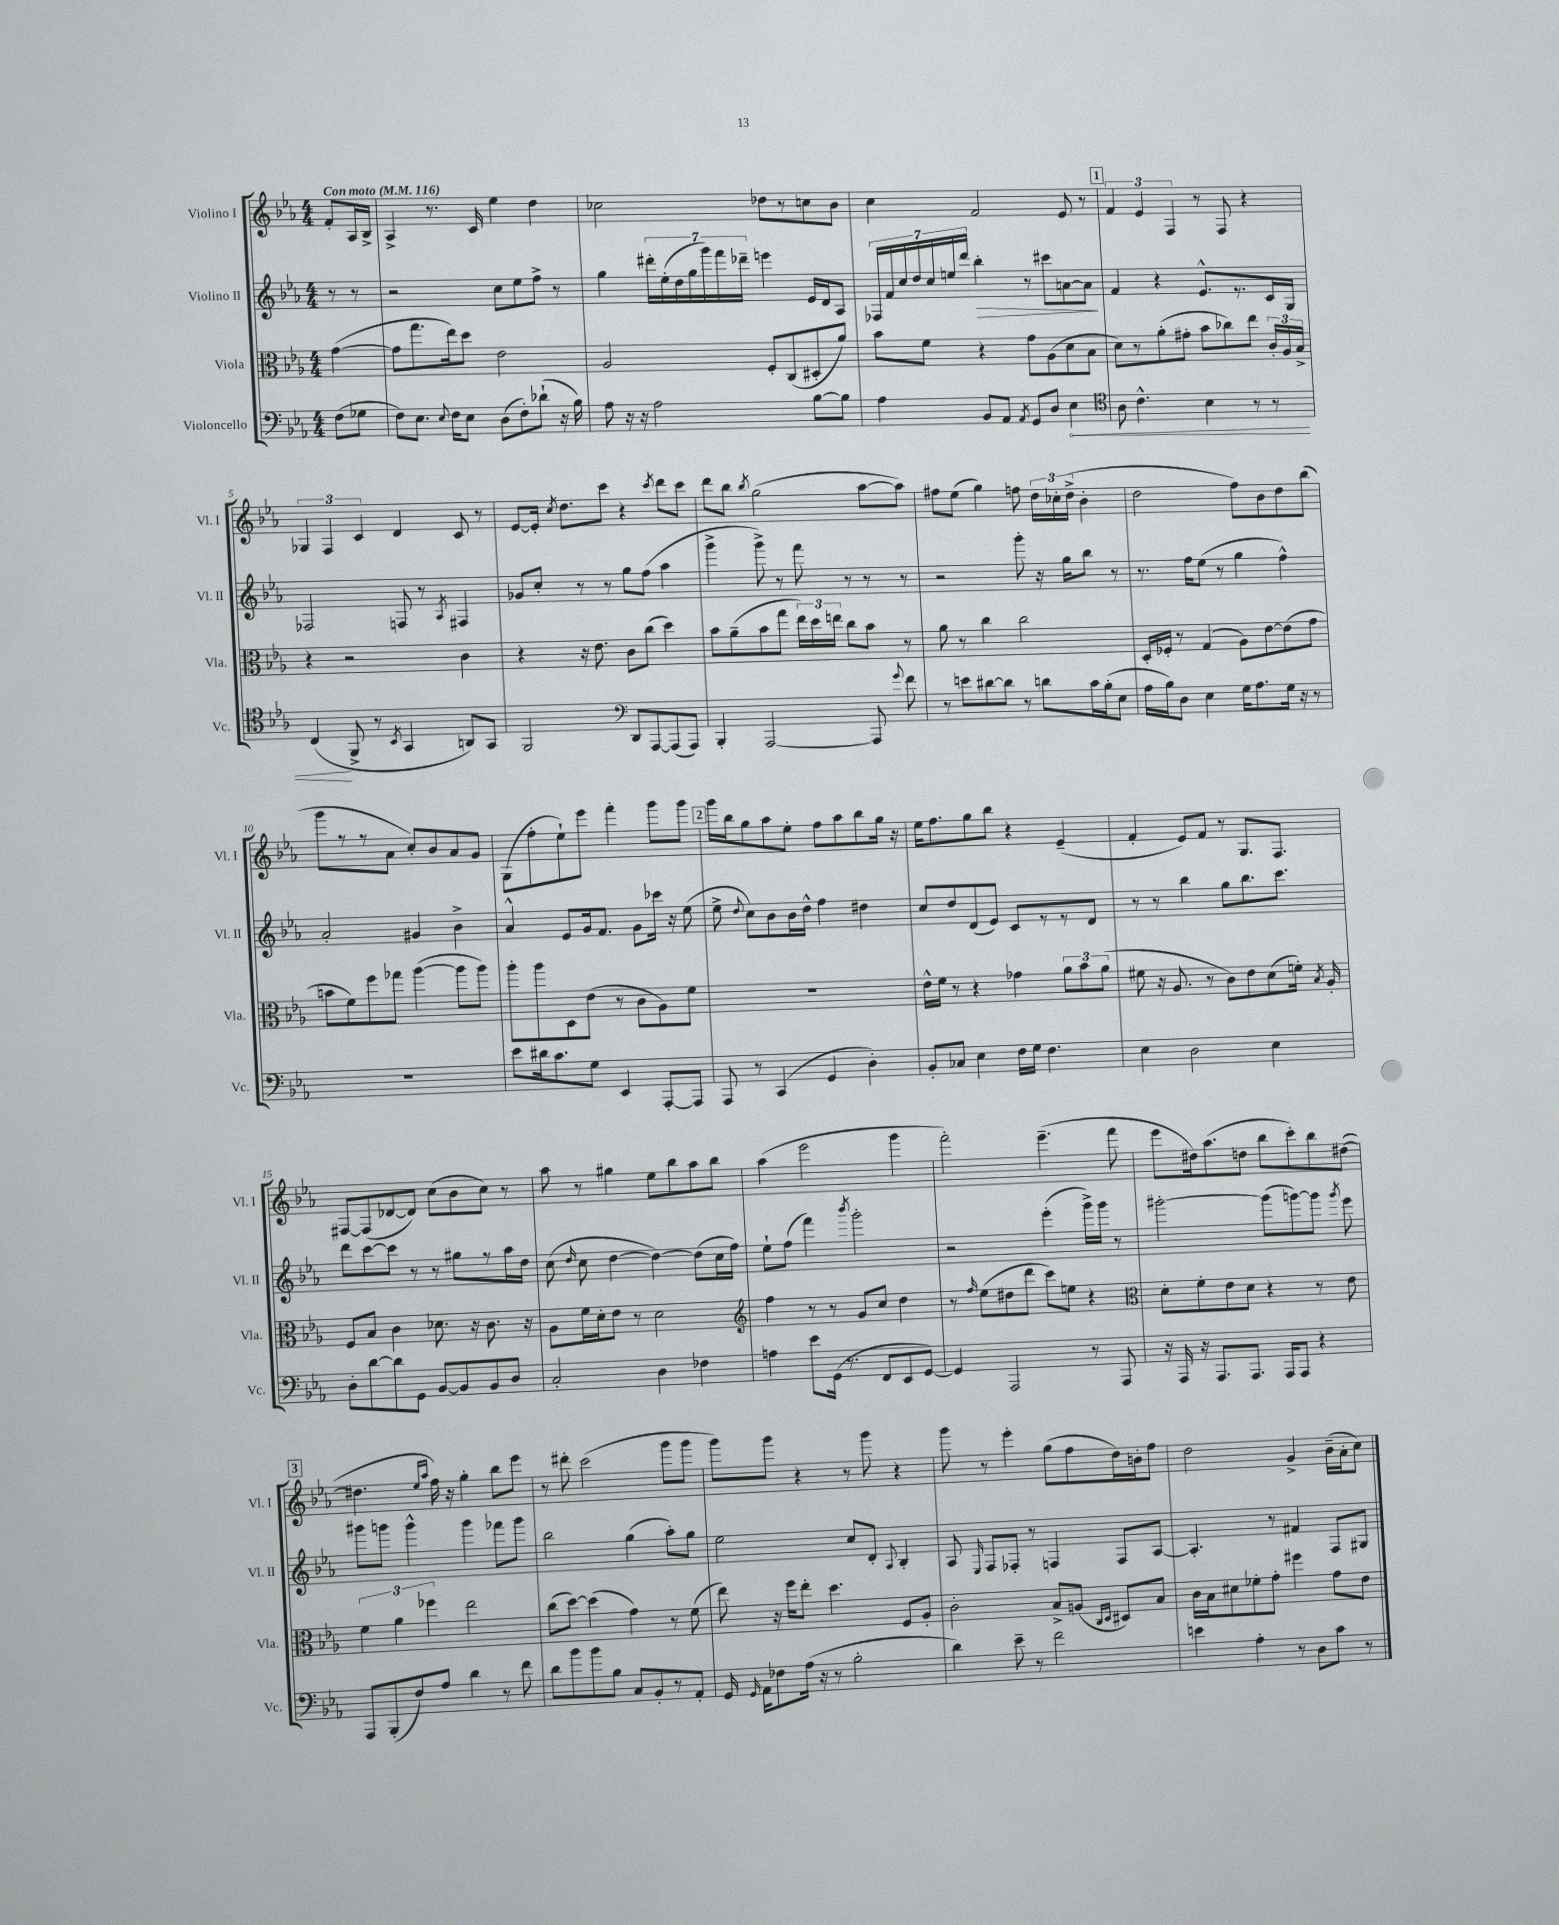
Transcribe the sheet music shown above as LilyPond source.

<<
\new StaffGroup <<
\new Staff = "s0" \with { instrumentName = "Violino I" shortInstrumentName = "Vl. I" } {
    \clef treble \key ees \major \numericTimeSignature \time 4/4 \partial 4 \tempo "Con moto" 4 = 116
    \autoBeamOff f'8[-. aes16 bes16]-> |
    aes4-> r8. c'16 ees''4 d''4 |
    ces''2 des''8[ r8 c''8 bes'8] |
    c''4 f'2 ees'8 r8 |
    \mark \markup { \box "1" } \tuplet 3/2 { f'4 ees'4 f4 } r8 f8 r4 |
    \tuplet 3/2 { ges4 f4 c'4 } d'4 c'8 r8 |
    ees'8[~ ees'16]-. \acciaccatura { c''8 } d''8.[ c'''8] r4 \acciaccatura { c'''8 } d'''8[ c'''8] |
    d'''8[ bes''8] \acciaccatura { bes''8 } g''2( aes''8[~ aes''8]) |
    fis''8[ ees''8]( g''4) f''8 \tuplet 3/2 { d''16[ ces''16-. d''16]->( } bes'4-. |
    d''2 f''8[) bes'8 d''8 bes''8]( |
    g'''8[ r8 r8 aes'8] c''8[-.) bes'8 aes'8 g'8] |
    g8[( f''8-. ees''8-!) ees'''8] f'''4-. g'''8[ g'''8] |
    \mark \markup { \box "2" } g'''16[ bes''16 g''8 aes''8 ees''8]-. f''8[ aes''8 bes''8 g''16] r16 |
    ees''16[ f''8. g''8 bes''8] r4 ees'4--( |
    f'4-. ees'8[) f'8] r8 g8.[ f8.] |
    fis8[~ fis8( des'8~ des'8]) c''8[( bes'8 c''8]) r8 |
    aes''8 r8 gis''4 ees''8[ bes''8 aes''8 bes''8] |
    aes''4( ees'''2 g'''4 |
    f'''2-.) ees'''4.--( f'''8 |
    ees'''8[ dis''16) aes''8.( d''8] bes''8[ c'''8-.) bes''8 dis''8]~( |
    \mark \markup { \box "3" } dis''4. \grace { ees''16[ aes''16] } f''16) r16 g''4-. bes''8[ ees'''8] |
    r8 dis'''8-. c'''2( g'''8[ g'''8] |
    g'''8[) g'''8] r4 r8 g'''8 r4 |
    g'''8 r8 ees'''4-. g''8[( f''8 d''16) b'16-. f''8] |
    d''2 g'4-> bes'16[--( aes'16-. c''8]) \bar "|." |
}
\new Staff = "s1" \with { instrumentName = "Violino II" shortInstrumentName = "Vl. II" } {
    \clef treble \key ees \major \numericTimeSignature \time 4/4 \partial 4
    \autoBeamOff r8 r8 |
    r2 c''8[ ees''8 f''8]-> r8 |
    g''4 \tuplet 7/4 { dis'''16[-. ees''16-.( d''16 g''16 g'''16) f'''16 des'''16]-- } e'''4 ees'16[ d'16 aes8] |
    \tuplet 7/4 { fes16[ f'16 c''16 d''16 c''16 e''16 d'''16] } bes''4-.\> r8 cis'''8[ a'8~ a'8]\! |
    \mark \markup { \box "1" } f'4 r4 ees'8.[-^ r8. c'16 g16] |
    fes2 f8 r8 \acciaccatura { aes8 } fis4 |
    ges'8[ c''8]-. r8 r8 g''8[ f''8]( aes''4 |
    g'''4-> g'''8->) r8 f'''8 r8 r8 r8 |
    r2 g'''8-. r16 g''16[ bes''8] r8 |
    r8. f''16[ ees''8]( r8 g''4 f''4-^) |
    aes'2-. gis'4 bes'4-> |
    aes'4-^ ees'8[ g'16 f'8.] g'8[ ces'''16] r16 ees''8( |
    \mark \markup { \box "2" } ees''8-> \appoggiatura { d''8 } c''8[) bes'8 bes'16 d''16]-^ f''4 dis''4 |
    c''8[ d''8 d'8( ees'8]) c'8[ r8 r8 d'8] |
    r8 r8 bes''4 g''8[ bes''8. c'''8.] |
    d'''8[ c'''8~ c'''8] r8 r8 gis''8[ r8 aes''16 d''16] |
    c''8( \grace { d''16 } c''8 d''4~ d''4~) d''8[( c''16 f''16]) |
    ees''8[-! f''8]( f'''4) \acciaccatura { bes'''8 } g'''2-. |
    r2 ees'''4-.( g'''16[->) g'''16] r8 |
    gis'''2~-. gis'''8[( g'''8~) g'''8] \acciaccatura { g'''8 } ees'''8 |
    \mark \markup { \box "3" } gis'''8[ g'''8] g'''4-^ g'''4 fes'''8[ g'''8] |
    bes''2 g''4( aes''8[-.) g''8] |
    ees''2 c''8[ d'8]-. \appoggiatura { aes8 } bes4-. |
    aes8 \grace { ees16 } f8[ fes8]-. r8 f4 f8[ aes8]~ |
    aes4.-. r8 fis'4 f8[ gis8] \bar "|." |
}
\new Staff = "s2" \with { instrumentName = "Viola" shortInstrumentName = "Vla." } {
    \clef alto \key ees \major \numericTimeSignature \time 4/4 \partial 4
    \autoBeamOff g'4~( |
    g'8[ g''8. ees''16) d''8] ees'2 |
    aes2 f8[-. c8( dis8-. aes'8]) |
    bes'8[ f'8] r4 g'8[ aes8( d'8 bes8] |
    \mark \markup { \box "1" } d'8[) r8 aes'8-.( gis'8]-. bes'8[ ces''8) ees''8] \tuplet 3/2 { c'16[-. aes16 bes16]-> } |
    r4 r2 c'4 |
    r4 r16 ees'8. c'8[ c''8]( d''4) |
    bes'8[ aes'8--( bes'8 g''8] \tuplet 3/2 { ees''16[) d''16 e''16] } c''8[ bes'8] r8 |
    aes'8 r8 c''4 c''2 |
    d16[-. fes16]-. r8 g4( aes8[) ees'8~ ees'8( g'8] |
    b'8[ f'8) f''8 ges''8] aes''4~( aes''8[ aes''8]) |
    aes''8[-. aes''8 d8 ees'8]( r8 c'8[ aes8) f'8] |
    \mark \markup { \box "2" } R1 |
    ees'16[-^ f'16] r8 r4 ges'4 \tuplet 3/2 { aes'8[ bes'8 aes'8]( } |
    fis'8 r16 aes8. r8 c'8[) ees'8 d'8( f'16]-.) \acciaccatura { bes8 } aes16-. |
    f8[ bes8] c'4 des'8. r16 c'8. r16 |
    aes8[ f'16 d'16-. ees'8] r8 d'2 |
    \clef treble f''4 r8 r8 g'8[ c''8] d''4 |
    r8 \grace { f''16 } ees''8[( dis''8 d'''8] c'''8[) e''8] r4 |
    \clef alto d'8[-. f'8-. ees'8 d'8] r4 r8 ees'8 |
    \mark \markup { \box "3" } \tuplet 3/2 { f'4 aes'4 fes''4 } ees''2 |
    c''8[( d''8]~) d''4( g'4) r8 f'8( |
    ees''8) r16 f''16[ ees''8]-. d''4. f8[ aes8]-. |
    c'2-. bes8[-> a8]( \grace { c16[ d16] } dis8[) bes8] |
    c'16[ bes16 dis'8 fes'8-. g'8]-. fis''4 g'8[ ees'8] \bar "|." |
}
\new Staff = "s3" \with { instrumentName = "Violoncello" shortInstrumentName = "Vc." } {
    \clef bass \key ees \major \numericTimeSignature \time 4/4 \partial 4
    \autoBeamOff f8[( ges8] |
    f8[) ees8.] \appoggiatura { ees8 } f16[ ees8] d8[( f8-.) des'8]-!( r16 bes16) |
    aes8 r16 r16 aes2 bes8[~ bes8] |
    aes4 bes,8[ aes,8] \acciaccatura { aes,8 } g,8[ d8] \once \override Hairpin.circled-tip = ##t ees4\< |
    \mark \markup { \box "1" } \clef tenor aes8 c'4.-^ bes4 r8 r8 |
    c4\!( f,8-> r8 \acciaccatura { bes,8 } g,4 a,8[) g,8] |
    f,2 \clef bass d,8[ aes,,8~ aes,,8( aes,,8]) |
    bes,,4-. aes,,2~ aes,,8 \appoggiatura { g'8 } f'8 |
    r8 e'8[ dis'8~ dis'8] r8 d'8[ c'16 bes16-.( ees8] |
    aes16[ bes16) d8] ees4 g16[ aes8. g16] r16 r8 |
    R1 |
    ees'8[ dis'16 c'8. g8] ees,4 aes,,8[~-. aes,,8] |
    \mark \markup { \box "2" } aes,,8 r8 c,4( g,4 d4-.) |
    bes,8[-. ces8] ees4 f16[ g16] f4. |
    ees4 d2 ees4 |
    d8[-. d'8~ d'8 g,8] bes,8[~ bes,8 bes,8 d8] |
    c2-. d4 fes4 |
    a4 ees'8[ g,16]( r8. f,8[ ees,8 g,8]~) |
    g,4 aes,,2 r8 aes,,8 |
    r16 aes,,16 r16 aes,,8.[ aes,,8.] aes,,16[ aes,,8] r4 |
    \mark \markup { \box "3" } aes,,8[ bes,,8-.( f8) aes8] d'4 r8 f'8 |
    d'8[ bes'8 bes'8 bes8] c8[ bes,8-. r8 aes,8]-. |
    g,16 \grace { g,16 } aes,16[ fes8 aes16]( r16 r8 bes2-. |
    d'4) ees'8-- r8 f'2 |
    e'4 aes4-. r8 d8[ c'8] r8 \bar "|." |
}
>>
>>
